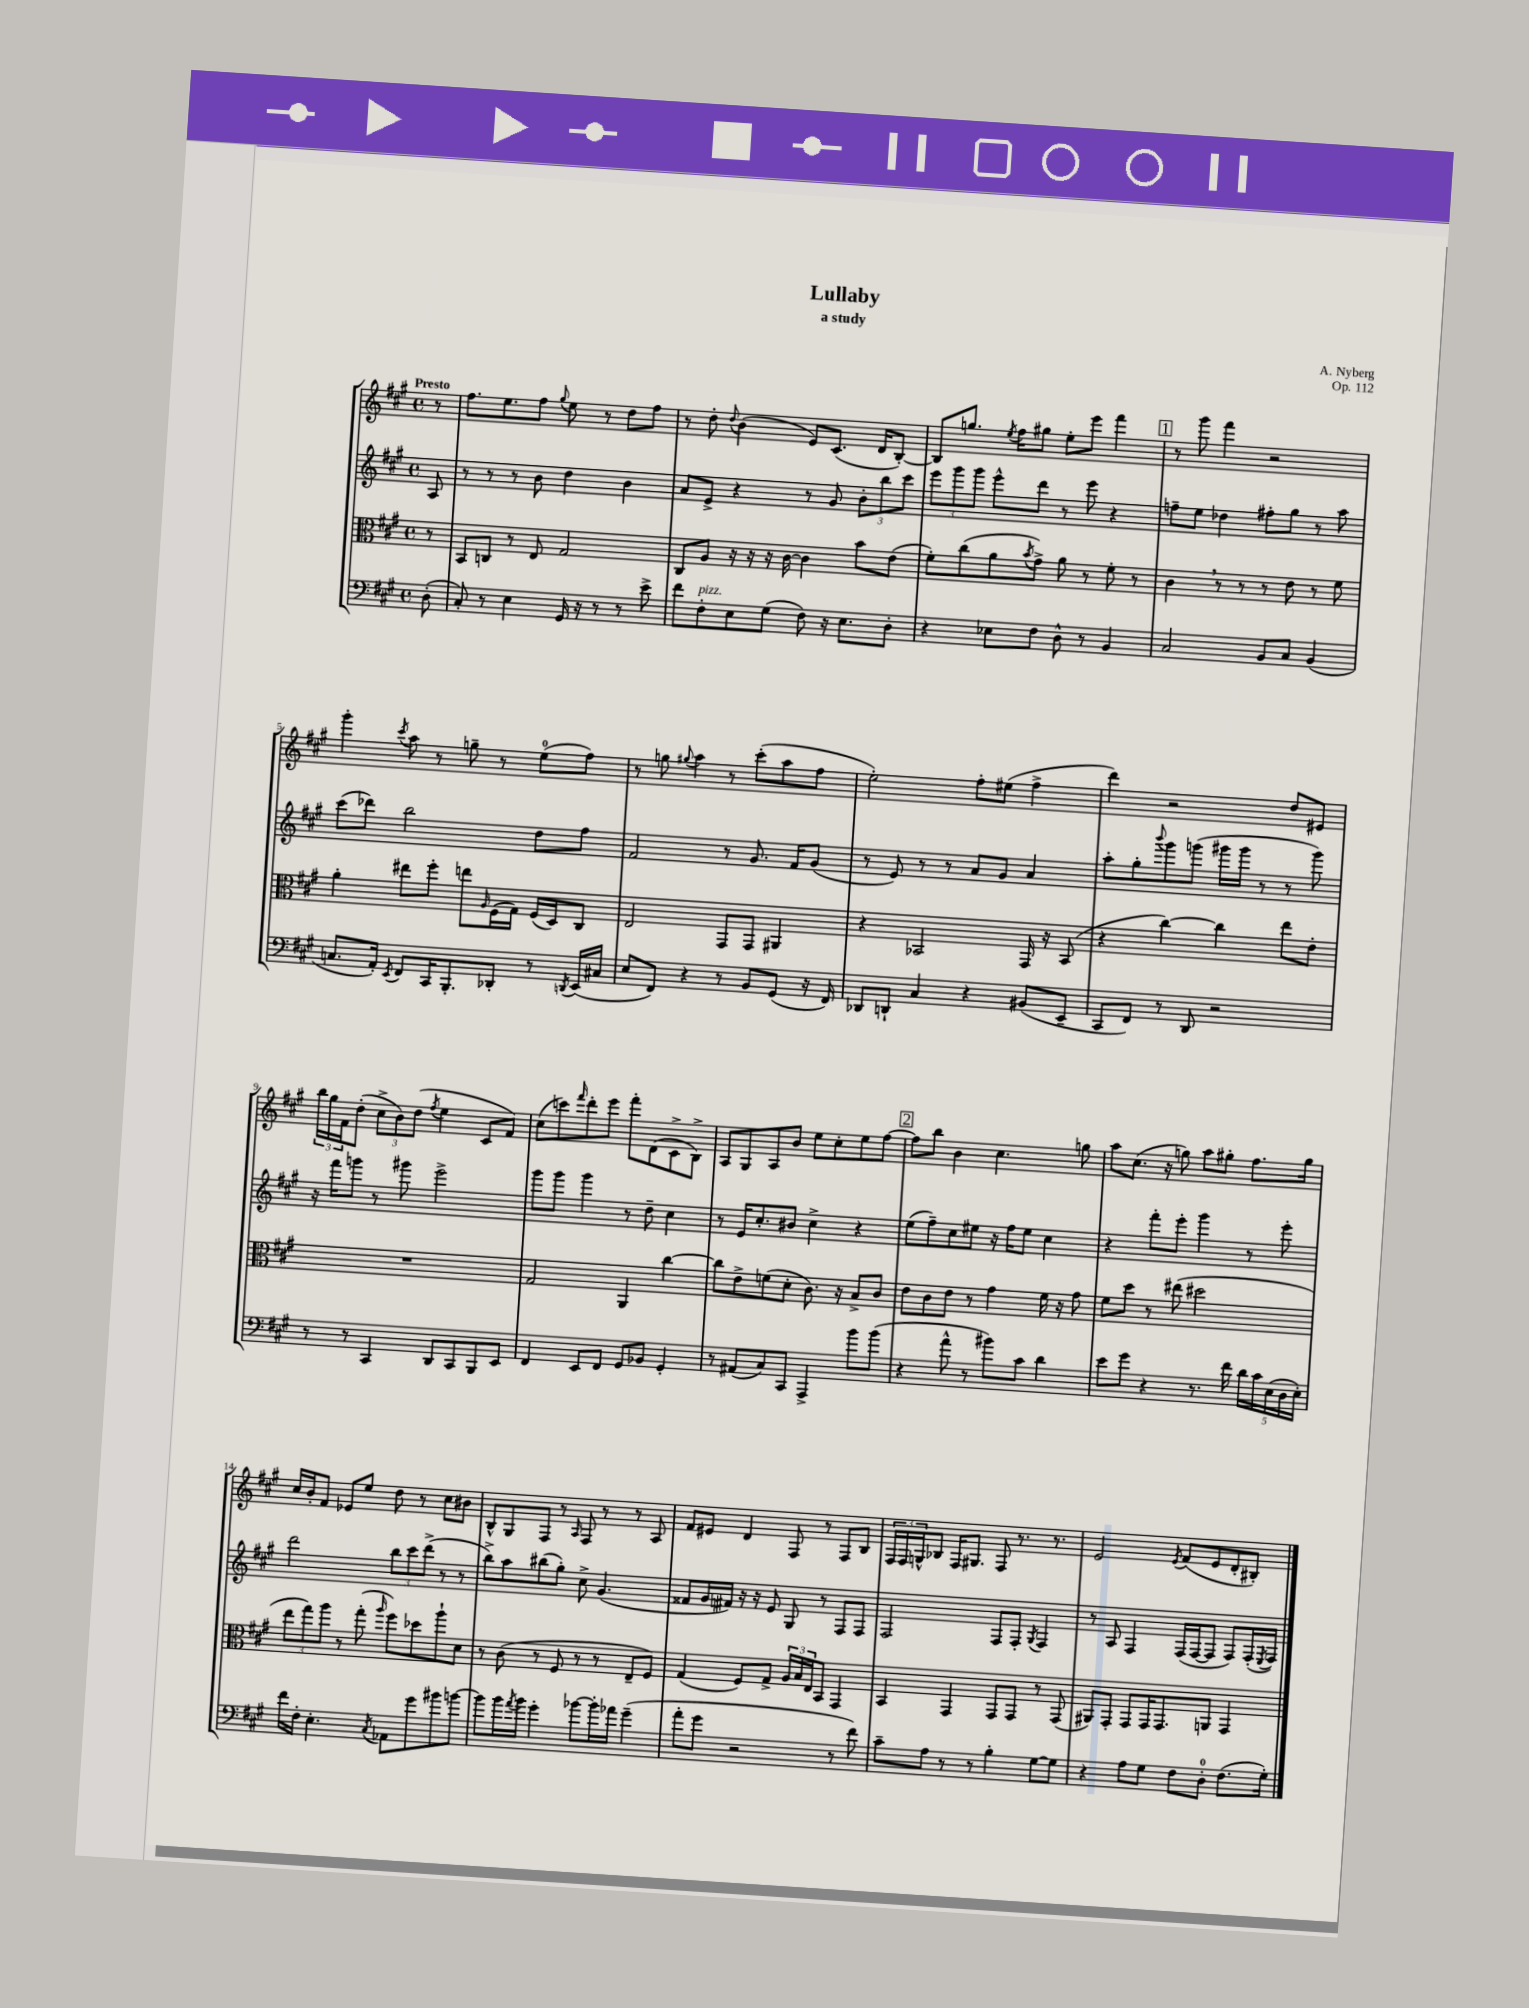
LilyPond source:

\header { title = "Lullaby" composer = "A. Nyberg" subtitle = "a study" opus = "Op. 112" }
<<
\new StaffGroup <<
\new Staff = "s0" {
    \clef treble \key a \major \defaultTimeSignature \time 4/4 \partial 8 \tempo "Presto"
    r8 |
    fis''8. e''8. fis''8 \appoggiatura { gis''8 } e''8 r8 d''8 fis''8 |
    r8 d''8-. \appoggiatura { d''8 } b'4( e'8) cis'8.( d'16 b8~-.) |
    b8 g''8. \acciaccatura { e''8 } fis''16 gis''8 e''8-. e'''8 fis'''4 |
    \mark \markup { \box "1" } r8 gis'''8 fis'''4 r2 |
    gis'''4-. \acciaccatura { cis'''8 } a''8 r8 g''8-- r8 e''8-0( fis''8) |
    r8 g''8 \appoggiatura { gis''8 } a''4 r8 cis'''8-.( a''8 fis''8 |
    e''2-.) fis''8-. eis''8( fis''4-> |
    d'''4) r2 d''8 eis'8 |
    \tuplet 3/2 { b''16 gis''16 fis'16 } d''8-.( \tuplet 3/2 { cis''8-> b'8) d''8( } \acciaccatura { fis''8 } e''4 cis'8 fis'8) |
    cis''8( c'''8) \grace { fis'''16 } d'''8-. e'''8 fis'''8-. d'8( cis'8-> b8->) |
    a8 gis8 a8 b'8 e''8 cis''8-. e''8 fis''8~ |
    \mark \markup { \box "2" } fis''8 b''8 b'4 cis''4. g''8 |
    a''8 cis''8.( r16 g''8) a''8 gis''8-. fis''8. gis''16 |
    cis''16 b'16-. fis'8 ees'8 e''8 d''8 r8 cis''8 bis'8 |
    b8-^ gis8 fis8 r8 \grace { a16 } fis8 r8 r8 a8 |
    fis'8 eis'8 d'4 fis8 r8 fis8 b8 |
    \tuplet 3/2 { fis16 fis16 g16-^ } bes8 fis16 gis8. fis8 r8. r8. |
    e'2 \acciaccatura { e'8 } fis'8( e'8 d'8-. bis8-.) \bar "|." |
}
\new Staff = "s1" {
    \clef treble \key a \major \defaultTimeSignature \time 4/4 \partial 8
    a8 |
    r8 r8 r8 b'8 d''4 b'4 |
    a'8 e'8-> r4 r8 gis'8 \tuplet 3/2 { b'8-. b''8 cis'''8 } |
    \tuplet 3/2 { e'''8 gis'''8 gis'''8 } e'''8-^ d'''8 r8 e'''8 r4 |
    \mark \markup { \box "1" } f''8-- e''8 des''4 fis''8-. gis''8 r8 a''8 |
    cis'''8( des'''8) b''2 d''8 fis''8 |
    fis'2 r8 gis'8. fis'16 gis'8( |
    r8 e'8) r8 r8 a'8 gis'8 a'4 |
    a''8-. gis''8-. \appoggiatura { b'''8 } gis'''8 g'''8( gis'''16 gis'''16 r8 r8 gis'''8) |
    r16 fis'''16 g'''8 r8 gis'''8 e'''2-> |
    gis'''8 gis'''8 gis'''4 r8 d''8-- cis''4 |
    r8 e'16 cis''8.-. bis'8 cis''4-> r4 |
    \mark \markup { \box "2" } e''8( fis''8--) cis''8 eis''8 r16 fis''16 eis''8 cis''4 |
    r4 fis'''8-. e'''8-. gis'''4 r8 e'''8-. |
    d'''2 \tuplet 3/2 { b''8 cis'''8 d'''8->( } r8 r8 |
    b''8->) a''8 bis''8( gis''8-.) cis''8-> gis'4.( |
    fisis'8 gis'16 fis'16) r16 r16 e'8 gis8 r8 fis8 fis8 |
    fis2 fis8 fis8-. \acciaccatura { gis8 } fis4 |
    r8 a8 fis4 fis16( fis16~ fis8 fis8) fis16-.( \acciaccatura { e8 } fis16) \bar "|." |
}
\new Staff = "s2" {
    \clef alto \key a \major \defaultTimeSignature \time 4/4 \partial 8
    r8 |
    b,8 c8 r8 e8 gis2 |
    cis8 a8 r16 r16 r16 cis'16~ cis'4 b'8 e'8( |
    fis'8-.) cis''8( a'8 \acciaccatura { b'8 } gis'8->) a'8 r8 fis'8-. r8 |
    \mark \markup { \box "1" } cis'4 \breathe r8 r8 r8 e'8 r8 fis'8 |
    a'4-. eis''8 fis''8-. e''8 \grace { a16 } fis16( gis16) fis16( d16) cis8 |
    e2 gis,8 gis,8 ais,4 |
    r4 bes,2 gis,16 r16 bes,8( |
    r4 cis''4~) cis''4 e''8 e'8-. |
    R1 |
    gis2 a,4 cis''4~ |
    cis''8 e'8-> f'8( d'8-. cis'8.) r16 b8-> cis'8 |
    \mark \markup { \box "2" } e'8 cis'8 e'8 r8 gis'4 fis'16 r16 gis'8 |
    fis'8 d''8 r8 eis''8( dis''2 |
    \tuplet 3/2 { e''8 gis''8) a''8 } r8 gis''8-.( \grace { a''16 } fis''8) des''8 a''8-! d'8 |
    r8 cis'8( r8 fis8 r8 r8 e8-- fis8) |
    gis4( fis8) gis8-> \tuplet 3/2 { a16 b16 e16 } b,8 gis,4 |
    b,4 gis,4 gis,8 gis,8 r8 gis,8( |
    ais,8) gis,8-. gis,8 gis,16 gis,8. a,8 gis,4 \bar "|." |
}
\new Staff = "s3" {
    \clef bass \key a \major \defaultTimeSignature \time 4/4 \partial 8
    d8-.( |
    cis8-.) r8 e4 gis,16 r16 r8 r8 e'8-> |
    fis'8 fis8-.^\markup { \italic "pizz." } e8 gis8( fis8) r16 e8. d8-. |
    r4 ees8 fis8 d8-^ r8 b,4 |
    \mark \markup { \box "1" } cis2 b,8 cis8 b,4( |
    c8. a,16-.) \acciaccatura { e,8 } fis,8 cis,16 b,,8.-. des,8-. r8 \acciaccatura { d,8 } e,16( cis16 |
    e8 fis,8) r4 r8 b,8 gis,8( r16 fis,16) |
    des,8 d,8-! cis4 r4 bis,8( e,8-- |
    cis,8 fis,8) r8 d,8 r2 |
    r8 r8 cis,4 d,8 cis,8 b,,8 e,8 |
    fis,4 e,8 fis,8 gis,8 bes,8 gis,4-. |
    r8 ais,8( cis8) cis,8 a,,4-> b'8 b'8( |
    \mark \markup { \box "2" } r4 a'8-^ r8 bis'8) cis'8 d'4 |
    e'8 gis'8 r4 r8. fis'16 \tuplet 5/4 { d'16 cis'16 e16( d16 e16-.) } |
    fis'16 fis16-. e4.-. \acciaccatura { cis8 } aes,8 gis'8 bis'8 b'8~ |
    b'8 b'16 \acciaccatura { a'8 } b'16 gis'4-. bes'8~ bes'16-. aes'16 gis'4--( |
    a'8-. gis'8 r2 r8 fis'8) |
    cis'8-- a8 r8 r8 b4-. gis8~ gis8 |
    r4 a8 gis8 fis8 d8-0-. fis8.( gis16-.) \bar "|." |
}
>>
>>
